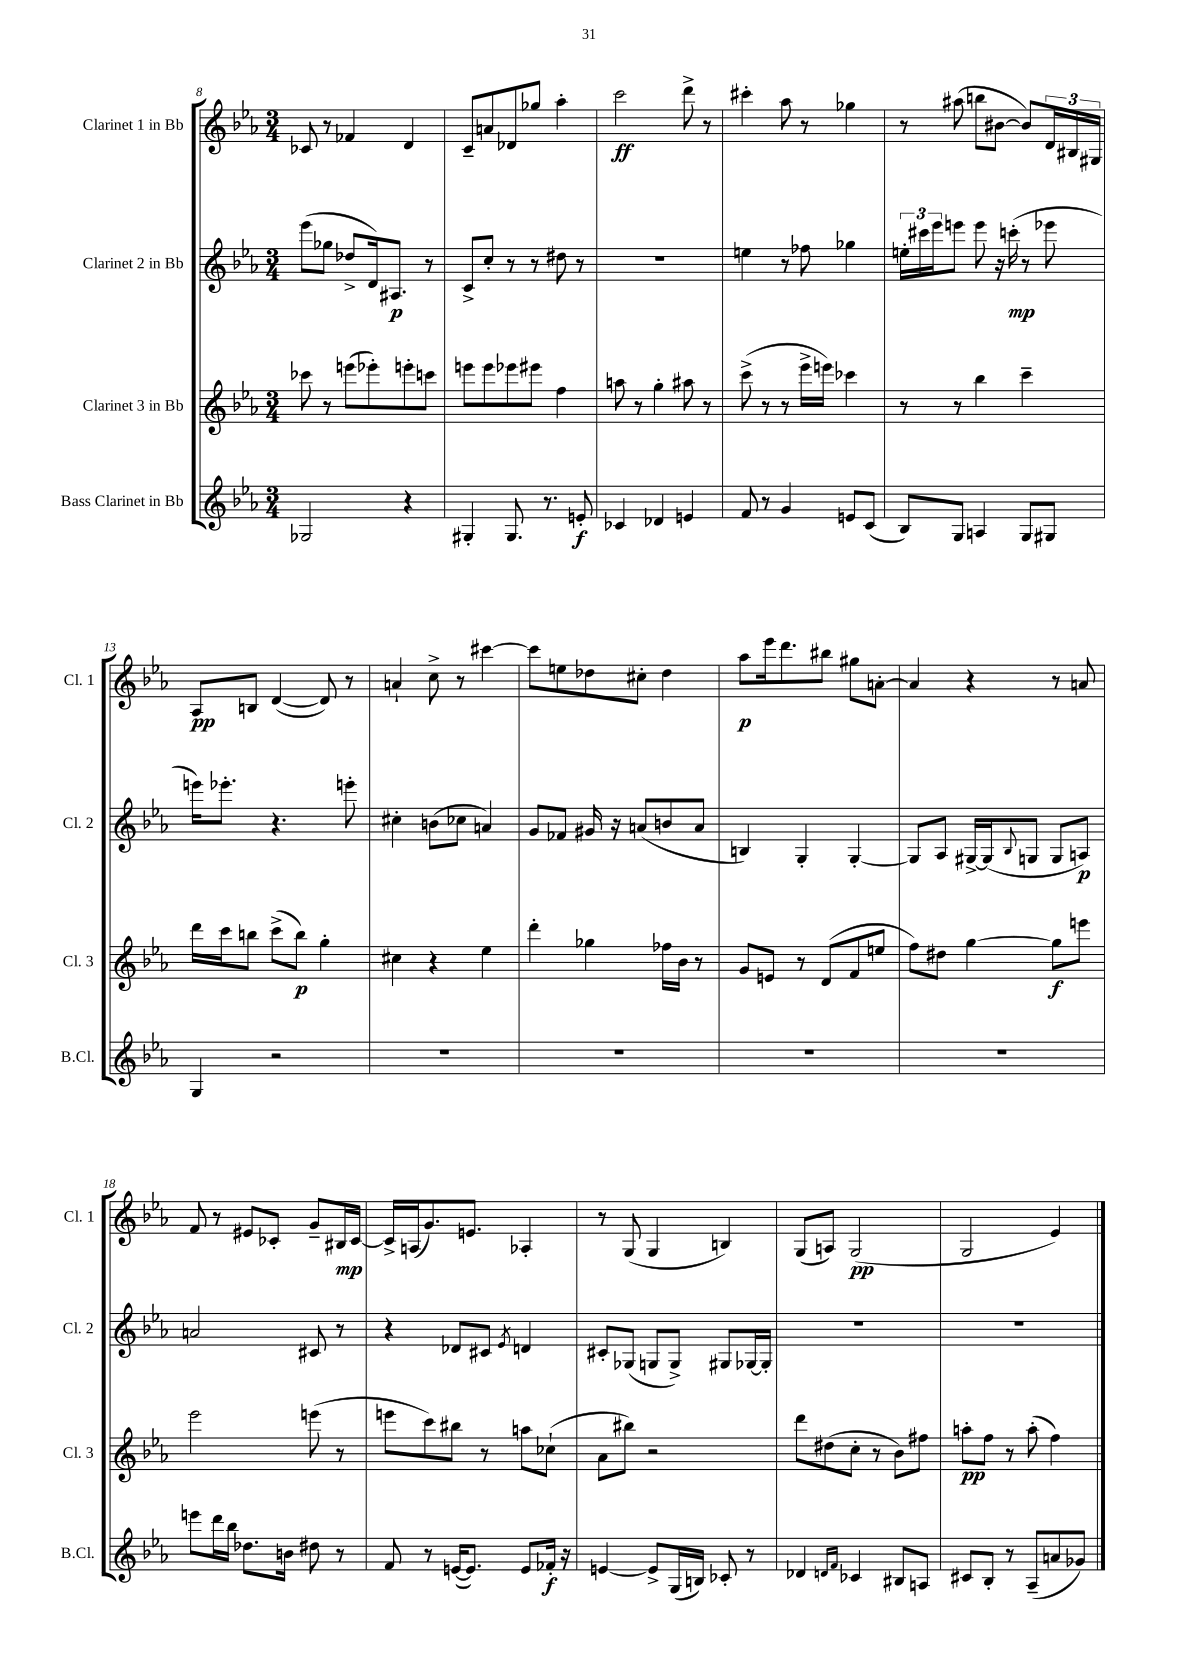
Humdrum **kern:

**kern	**dynam	**kern	**dynam	**kern	**dynam	**kern	**dynam
*part4	*part4	*part3	*part3	*part2	*part2	*part1	*part1
*staff4	*staff4	*staff3	*staff3	*staff2	*staff2	*staff1	*staff1
*I"Bass Clarinet in Bb	*	*I"Clarinet 3 in Bb	*	*I"Clarinet 2 in Bb	*	*I"Clarinet 1 in Bb	*
*I'B.Cl.	*	*I'Cl. 3	*	*I'Cl. 2	*	*I'Cl. 1	*
*clefG2	*	*clefG2	*	*clefG2	*	*clefG2	*
*k[b-e-a-]	*	*k[b-e-a-]	*	*k[b-e-a-]	*	*k[b-e-a-]	*
*M3/4	*	*M3/4	*	*M3/4	*	*M3/4	*
=8	=8	=8	=8	=8	=8	=8	=8
2G-X/	.	8ccc-X\	.	(8eee-\L	.	8c-X/	.
.	.	8r	.	8gg-X\J	.	8r	.
.	.	(8eeen\L	.	8dd-X^/L	.	4f-X/	.
.	.	8eee-X'\)	.	16d/k)	.	.	.
.	.	.	.	8.A#X/J	p	.	.
4r	.	8eeen'\	.	.	.	4d/	.
.	.	8cccn\J	.	8r	.	.	.
=9	=9	=9	=9	=9	=9	=9	=9
4G#X'/	.	8eeen\L	.	8c^/L	.	8c~/L	.
.	.	8eee\	.	8cc'/J	.	8an/	.
8.G#/	.	8eee-X\	.	8r	.	8d-X/	.
.	.	8eee#X\J	.	8r	.	8gg-X/J	.
8.r	.	.	.	.	.	.	.
.	.	4ff\	.	8dd#X\	.	4aa-'\	.
8en'/	f	.	.	8r	.	.	.
=10	=10	=10	=10	=10	=10	=10	=10
4c-X/	.	8aan\	.	2.r	.	2ccc\	ff
.	.	8r	.	.	.	.	.
4d-X/	.	4gg'\	.	.	.	.	.
4en/	.	8aa#X\	.	.	.	8ddd^\	.
.	.	8r	.	.	.	8r	.
=11	=11	=11	=11	=11	=11	=11	=11
8f/	.	(8ccc^\	.	4een\	.	4ccc#X'\	.
8r	.	8r	.	.	.	.	.
4g/	.	8r	.	8r	.	8aa-\	.
.	.	16eee-^\LL	.	8ff-X\	.	8r	.
.	.	16eeen\JJ)	.	.	.	.	.
8en/L	.	4ccc-X\	.	4gg-X\	.	4gg-X\	.
(8c/J	.	.	.	.	.	.	.
=12	=12	=12	=12	=12	=12	=12	=12
8B-/L)	.	8r	.	24een'\LL	.	8r	.
.	.	.	.	24ccc#X\	.	.	.
.	.	.	.	24eee-\J	.	.	.
8G/J	.	8r	.	8eeen\J	.	(8aa#X\	.
4An/	.	4bb-\	.	8eee\	.	8bbn\L	.
.	.	.	.	16r	.	[8b#X\J	.
.	.	.	.	(16cccn'\	mp	.	.
8G/L	.	4ccc~\	.	8r	.	8b#/L])	.
8G#X/J	.	.	.	8eee-X\	.	24d/L	.
.	.	.	.	.	.	24B#X/	.
.	.	.	.	.	.	24G#X/JJ	.
!!LO:LB:g=z
=13	=13	=13	=13	=13	=13	=13	=13
4G/	.	16ddd\LL	.	16eeen\KL)	.	8A-/L	pp
.	.	16ccc\J	.	8.eee-X'\J	.	.	.
.	.	8bbn\J	.	.	.	8Bn/J	.
2r	.	(8ccc^\L	.	4.r	.	([4d/	.
.	.	8bb\J)	p	.	.	.	.
.	.	4gg'\	.	.	.	8d/])	.
.	.	.	.	8eeen'\	.	8r	.
=14	=14	=14	=14	=14	=14	=14	=14
2.r	.	4cc#X\	.	4cc#X'\	.	4an`/	.
.	.	4r	.	(8bn\L	.	8cc^\	.
.	.	.	.	8cc-X\J	.	8r	.
.	.	4ee-\	.	4an/)	.	[4ccc#X\	.
=15	=15	=15	=15	=15	=15	=15	=15
2.r	.	4ddd'\	.	8g/L	.	8ccc#\L]	.
.	.	.	.	8f-X/J	.	8een\	.
.	.	4gg-X\	.	16g#X/	.	8dd-X\	.
.	.	.	.	16r	.	.	.
.	.	.	.	(8an/L	.	8cc#X'\J	.
.	.	16ff-X\LL	.	8bn/	.	4dd-\	.
.	.	16b-\JJ	.	.	.	.	.
.	.	8r	.	8a/J	.	.	.
=16	=16	=16	=16	=16	=16	=16	=16
2.r	.	8g/L	.	4Bn/)	.	8aa-\L	p
.	.	8en/J	.	.	.	16eee-\k	.
.	.	.	.	.	.	8.ddd\	.
.	.	8r	.	4G'/	.	.	.
.	.	(8d/L	.	.	.	8bb#X\J	.
.	.	8f/	.	[4G'/	.	8gg#X\L	.
.	.	8een/J	.	.	.	[8an'\J	.
=17	=17	=17	=17	=17	=17	=17	=17
2.r	.	8ff\L)	.	8G/L]	.	4a/]	.
.	.	8dd#X\J	.	8A-/J	.	.	.
.	.	[4gg\	.	[16G#X^/LL	.	4r	.
.	.	.	.	(16G#/J]	.	.	.
.	.	.	.	8qqB-/	.	.	.
.	.	.	.	8Gn/J	.	.	.
.	.	8gg\L]	f	8G/L	.	8r	.
.	.	8eeen\J	.	8An/J)	p	8an/	.
!!LO:LB:g=z
=18	=18	=18	=18	=18	=18	=18	=18
8eeen\L	.	2eee-\	.	2an/	.	8f/	.
16ddd\L	.	.	.	.	.	8r	.
16bb-\JJ	.	.	.	.	.	.	.
8.dd-X\L	.	.	.	.	.	8e#X/L	.
.	.	.	.	.	.	8c-X'/J	.
16bn\Jk	.	.	.	.	.	.	.
8dd#X\	.	(8eeen\	.	8c#X/	.	8g~/L	.
8r	.	8r	.	8r	.	16B#X/L	mp
.	.	.	.	.	.	[16c-/JJ	.
=19	=19	=19	=19	=19	=19	=19	=19
8f/	.	8eeen\L	.	4r	.	16c-^/LL]	.
.	.	.	.	.	.	(16An/J	.
8r	.	8ccc\)	.	.	.	8.g/)	.
([16en/KL	.	8bb#X\J	.	8d-X/L	.	.	.
8.e/J])	.	.	.	.	.	8.en/J	.
.	.	8r	.	8c#X/J	.	.	.
.	.	.	.	8qe-/	.	.	.
8e/L	.	8aan\L	.	4dn/	.	4A-X'/	.
16f-X'/Jk	f	(8cc-X`\J	.	.	.	.	.
16r	.	.	.	.	.	.	.
=20	=20	=20	=20	=20	=20	=20	=20
[4en/	.	8a-\L	.	8c#X'/L	.	8r	.
.	.	8bb#X\J)	.	(8G-X/J	.	(8G/	.
8e^/L]	.	2r	.	8Gn/L	.	4G/	.
(16G/L	.	.	.	8G^/J)	.	.	.
16Bn/JJ)	.	.	.	.	.	.	.
8c-X'/	.	.	.	8G#X/L	.	4Bn/)	.
8r	.	.	.	[16G-X/L	.	.	.
.	.	.	.	16G-'/JJ]	.	.	.
=21	=21	=21	=21	=21	=21	=21	=21
4d-X/	.	8ddd\L	.	2.r	.	(8G/L	.
.	.	(8dd#X\	.	.	.	8An/J)	.
16qqdn/LL	.	.	.	.	.	.	.
16qqf/JJ	.	.	.	.	.	.	.
4c-X/	.	8cc'\J	.	.	.	(2G/	pp
.	.	8r	.	.	.	.	.
8B#X/L	.	8b-\L)	.	.	.	.	.
8An/J	.	8ff#X\J	.	.	.	.	.
=22	=22	=22	=22	=22	=22	=22	=22
8c#X/L	.	8aan'\L	pp	2.r	.	2G/	.
8B-'/J	.	8ff\J	.	.	.	.	.
8r	.	8r	.	.	.	.	.
(8A-~/L	.	(8aa'\	.	.	.	.	.
8an/	.	4ff\)	.	.	.	4e-/)	.
8g-X/J)	.	.	.	.	.	.	.
==	==	==	==	==	==	==	==
*-	*-	*-	*-	*-	*-	*-	*-
